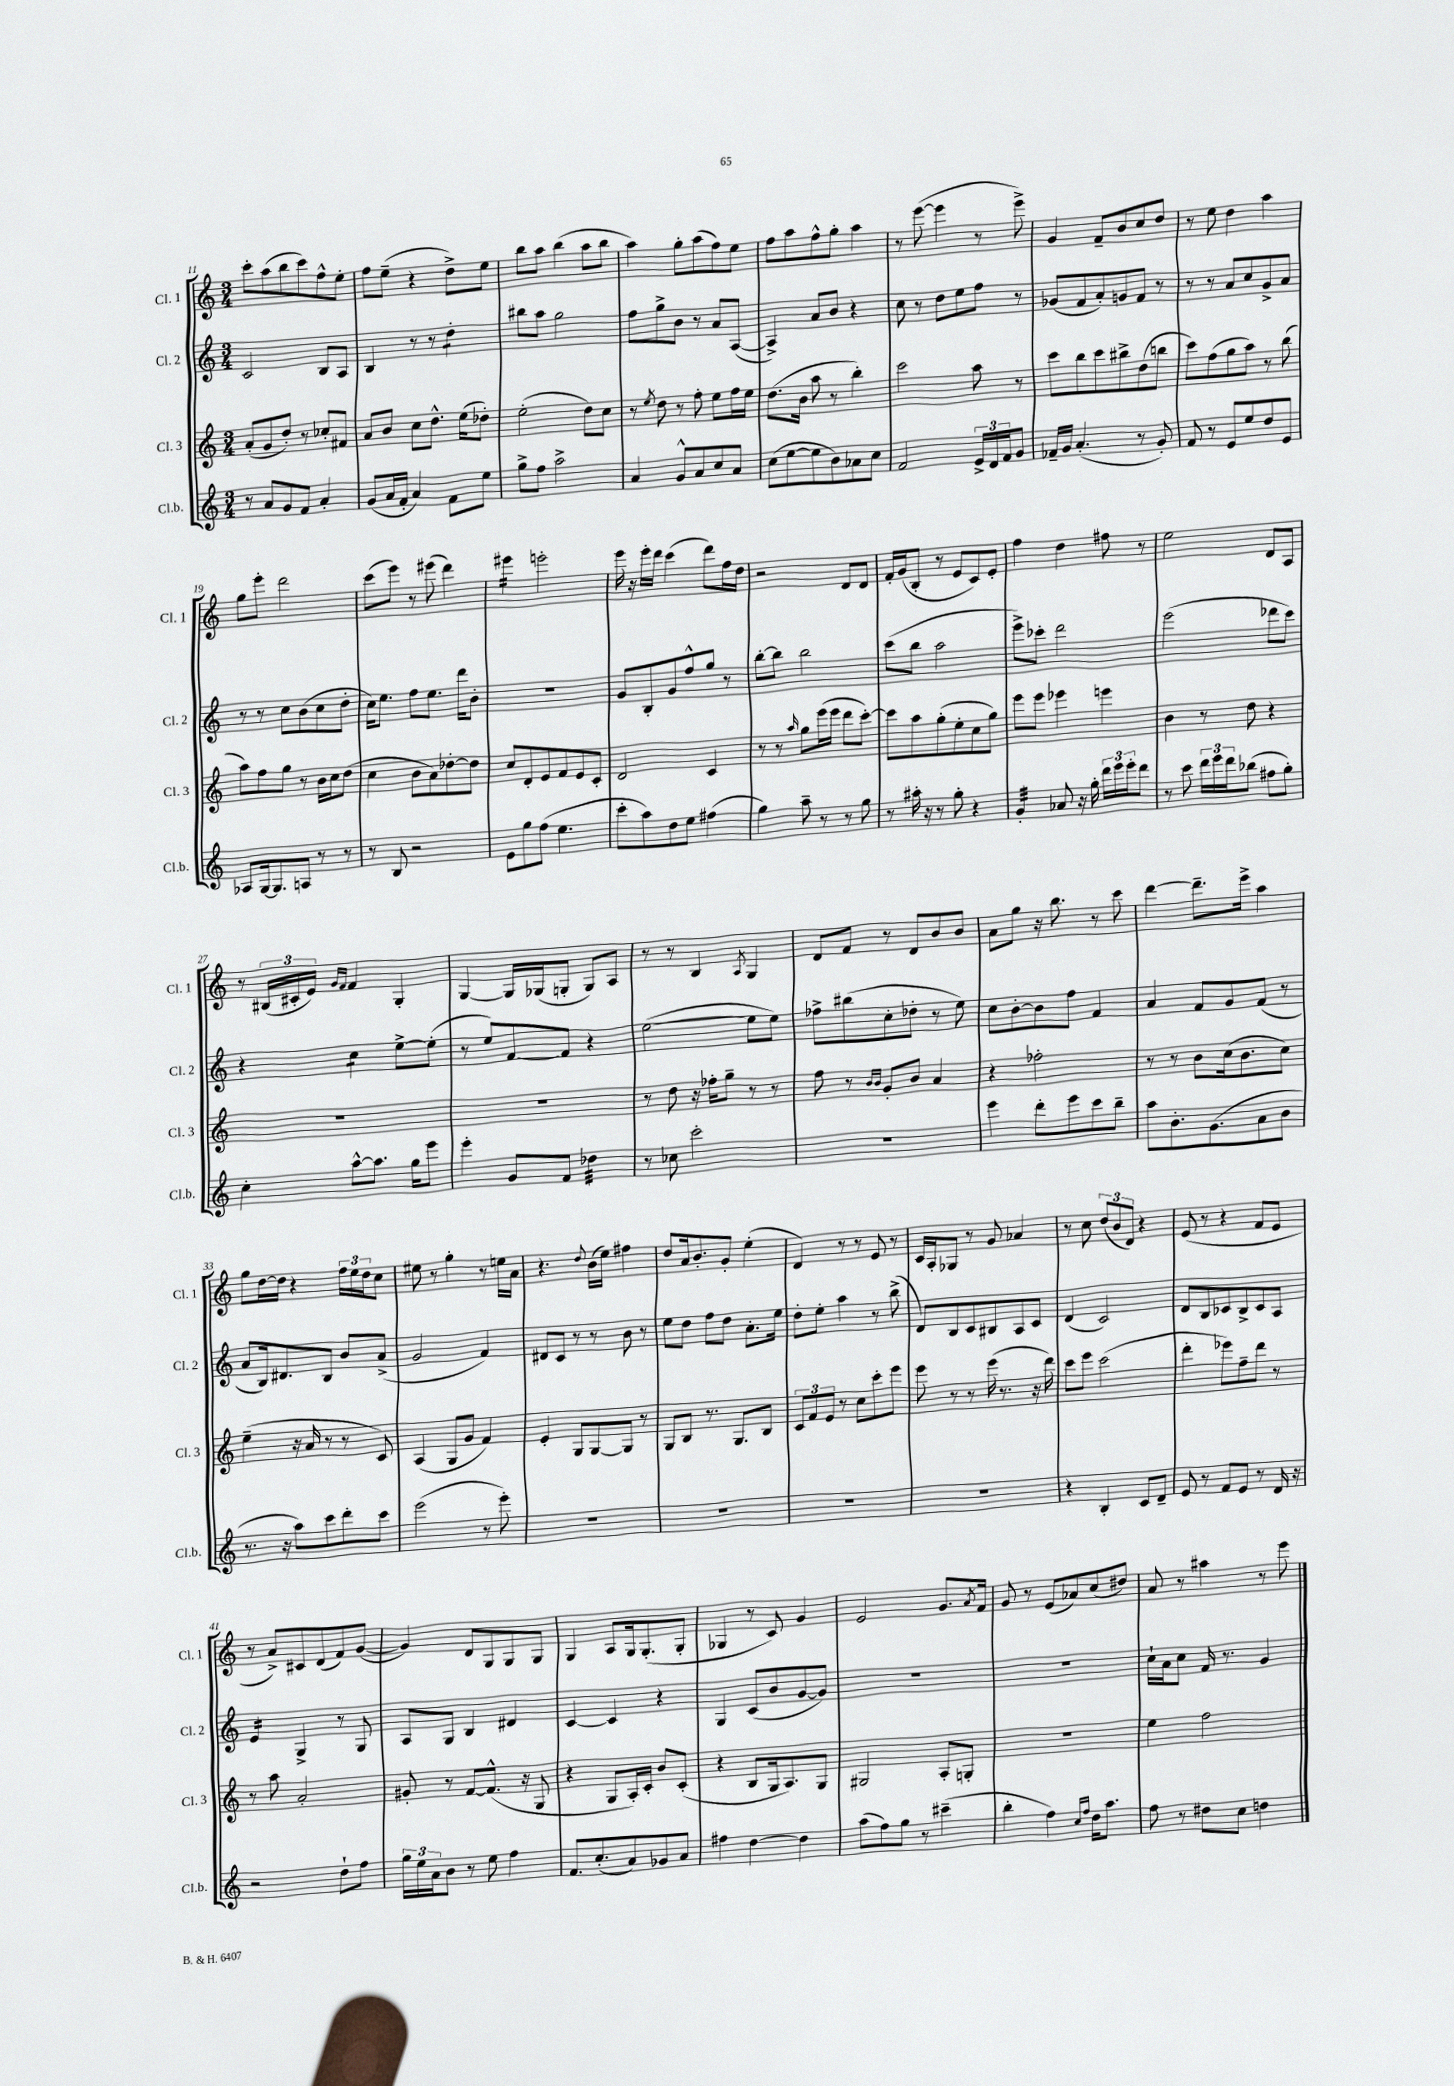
<<
\new StaffGroup <<
\new Staff = "s0" \with { instrumentName = "Cl. 1" shortInstrumentName = "Cl. 1" } {
    \clef treble \key c \major \numericTimeSignature \time 3/4
    c'''8-. a''8( b''8 c'''8) f''8-^ e''8-. |
    f''8 e''8--( r4 d''8->) e''8 |
    b''8 a''8 b''4( a''8 b''8 |
    a''4) g''8-. a''8( f''8) e''8 |
    f''8 a''8 f''8-^ g''8-. a''4 |
    r8 e'''8~( e'''4 r8 e'''8->) |
    g'4 f'8-- b'8 c''8 d''8 |
    r8 e''8 d''4 a''4 |
    g''8 e'''8-. d'''2 |
    c'''8( e'''8) r8 eis'''8( d'''4) |
    eis'''4:16 e'''2-. |
    e'''16 r16 e'''16-. d'''16 c'''4( d'''8) f''16 d''16 |
    r2 d'8 d'8 |
    f'16-. g'16( b8-. r8 e'8 c'8) e'8-. |
    f''4 d''4 fis''8 r8 |
    e''2 d'8 a8 |
    r8 \tuplet 3/2 { bis16( cis'16-. e'16) } \grace { g'16 f'16 } f'4 g4-. |
    g4~ g16 ges16( g8-. g8) a8 |
    r8 r8 b4 \acciaccatura { a8 } g4 |
    d'8 f'8 r8 d'8 b'8 b'8 |
    a'8 g''8 r16 b''8. r8 c'''8 |
    d'''4~ d'''8.-- e'''16-> a''4 |
    g''8 d''16~ d''16 r4 \tuplet 3/2 { f''16 e''16 d''16 } c''8 |
    eis''8 r8 g''4-. r8 e''16 a'16 |
    r4. \appoggiatura { d''8 } b'16( e''16) fis''4 |
    d''8 a'16 b'8.-. g'8-. e''4-.( |
    d'4) r8 r8 e'8 r8 |
    c'16 a16-. ges8 r8 g'8 aes'4 |
    r8 c''8 \tuplet 3/2 { d''8( b'8 d'8) } r4 |
    e'8( r8 r4 f'8 e'8 |
    r8 a'8->) cis'8 d'8( f'8) g'8~( |
    g'4) d'8 g8 g8 g8 |
    g4 a8 g16 g8.-.( g8-. |
    ges4 r8 c'8) g'4 |
    e'2 g'8. \acciaccatura { a'8 } f'16 |
    g'8 r8 e'8( aes'8) c''8( dis''8) |
    a'8 r8 ais''4 r8 e'''8 \bar "|." |
}
\new Staff = "s1" \with { instrumentName = "Cl. 2" shortInstrumentName = "Cl. 2" } {
    \clef treble \key c \major \numericTimeSignature \time 3/4
    c'2 b8 a8 |
    b4 r8 r8 d''4:8-. |
    bis''8 a''8 g''2 |
    f''8 g''8-> b'8 r8 a'8 a8~( |
    a4->) a'8 b'8 r4 |
    c''8 r8 d''8 e''8 f''8 r8 |
    ges'8( f'8 a'8-.) g'8 f'8 r8 |
    r8 r8 a'8 c''8 g'8-> a'8 |
    r8 r8 c''8 b'8( c''8 d''8-. |
    c''16) e''8. f''8 e''8. d'''16 b'8-. |
    R2. |
    g'8 b8-. g'8 f''8-^ g''8 r8 |
    b''8~-. b''8 b''2 |
    c'''8( b''8 a''2 |
    e'''8->) ces'''8-. d'''2 |
    e'''2( des'''8 c'''8) |
    r4 c''4:8 e''8~-> e''8-.( |
    r8 e''8) f'8~ f'8 r4 |
    e''2~( e''8 e''8) |
    fes''8-> bis''8( c''8-. des''8-. r8 e''8) |
    c''8 b'8~-. b'8 f''8 f'4 |
    a'4 f'8 g'8 f'8( r8 |
    a'8 b16) dis'8. b8 b'8 a'8->( |
    g'2 f'4) |
    dis'8 c'8 r8 r8 b'8 r8 |
    e''8 d''8 f''8 d''8 a'8.-. e''16 |
    d''8-. e''8-. a''4 r8 b''8->( |
    d'8) b8 c'8 bis8 a8 c'8 |
    d'4( c'2) |
    d'8 b8 ces'8 b8-> ces'8 a8 |
    e'4:16 g4-> r8 g8 |
    a8 g8 b4 dis'4 |
    c'4~ c'4 r4 |
    g4 c'8( b'8 g'8~ g'8) |
    R2. |
    R2. |
    c''16-! a'16 c''8 f'16 r8. g'4 \bar "|." |
}
\new Staff = "s2" \with { instrumentName = "Cl. 3" shortInstrumentName = "Cl. 3" } {
    \clef treble \key c \major \numericTimeSignature \time 3/4
    a'8-.( g'8 d''8-.) r8 ces''8-. fis'8 |
    a'8 b'8 c''8 d''8.-^ e''16( des''8-.) |
    e''2-.( d''8) c''8 |
    r8 \acciaccatura { e''8 } d''8 r8 f''8-. e''8 f''16 e''16 |
    d''8.( b'16 a''8 r8 b''4-.) |
    c'''2 a''8 r8 |
    c'''8 b''8 c'''8 bis''8-> d''8( b''8 |
    c'''8) f''8( g''8 a''8) r8 b''8( |
    a''8) f''8 g''8 r8 b'16 c''16 d''8( |
    c''4 b'8 a'8) des''8~-. des''8 |
    c''8 d'8-. e'8 f'8 e'8 c'8-. |
    d'2 c'4 |
    r8 r8 \grace { a''16 } g''8 e'''16( e'''16 d'''8 c'''8~-.) |
    c'''8 a''8 g''8-.( e''8-. c''8 g''8) |
    e'''8 e'''8 ees'''4 e'''4 |
    b'4 r8 d''8 r4 |
    R2. |
    R2. |
    r8 d''8 r16 fes''16-. g''8-- r8 r8 |
    f''8 r8 \grace { b'16 b'16 } g'8-. b'8 a'4 |
    r4 fes''2-. |
    r8 r8 b'8 c''16( b'8. c''8) |
    e''4--( r16 a'16 r8 r8 c'8) |
    a4( g8 g'8 f'4) |
    e'4-. g8 g8~ g8 r8 |
    g8 b8 r8. g8. b8 |
    \tuplet 3/2 { c'8 f'8 e'8 } r8 c''8 c'''8-. e'''8 |
    e'''8 r8 r8 e'''16( r8. r16 d'''16) |
    c'''8 e'''8 c'''2( |
    d'''4-. ees'''8) f''8-- d'''8 r8 |
    r8 a''8 a'2-. |
    gis'8-. r8 f'8~ f'8.-^( r16 g8 |
    r4 g8 a16-.) c'16-. b'8 c'8-.( |
    r4 b8 g16 a8.) g8 |
    gis2 a8-. g8-. |
    R2. |
    e''4 f''2 \bar "|." |
}
\new Staff = "s3" \with { instrumentName = "Cl.b." shortInstrumentName = "Cl.b." } {
    \clef treble \key c \major \numericTimeSignature \time 3/4
    r8 a'8 g'8 f'8 a'4-. |
    g'8( a'16 f'16-. a'4) f'8 e''8 |
    g''8-> f''8 a''2-> |
    a'4 g'8-^ a'8 c''8 a'8 |
    c''8( e''8~ e''8 b'8) aes'8 c''8 |
    f'2 \tuplet 3/2 { e'16-> d'16 f'16 } g'8 |
    fes'16-- g'16 a'4.-.( r8 g'8-.) |
    f'8 r8 e'8 e''8 d''8 e'8 |
    aes8 g16~ g8. a8 r8 r8 |
    r8 b8 r2 |
    e'8 g''8 f''8( e''4. |
    c'''8-. a''8) d''8 e''8 fis''4( |
    g''4) a''8-- r8 r8 g''8 |
    r8 ais''16-. r16 r8 g''8-. r4 |
    g'4:32-. aes'8 r16 g''16-. \tuplet 3/2 { d'''16 e'''16 e'''16-. } d'''8 |
    r8 c'''8 \tuplet 3/2 { d'''16 e'''16 d'''16 } bes''8( fis''8 g''8-.) |
    c''4-. a''8~-^ a''8. g''16 e'''8 |
    e'''4-. g'8 f'8 des''4:32 |
    r8 ces''8 c'''2-. |
    R2. |
    e'''4 d'''8-. e'''8 c'''8 b''8-- |
    a''8 b'8.-. g'8.( a'8 b'8 |
    r8. r16 a''8) c'''8 d'''8-. c'''8 |
    e'''2( r8 e'''8-.) |
    R2. |
    R2. |
    R2. |
    R2. |
    r4 b4-. c'8 d'8-- |
    e'8 r8 f'8 e'8 r8 d'16 r16 |
    r2 d''8-! f''8 |
    \tuplet 3/2 { g''16 e''16 a'16 } b'8 r8 e''8 f''4 |
    f'8. c''8.-.( a'8) ges'8 a'8 |
    fis''4 d''4~ d''4 |
    a''8( f''8) g''8 r8 cis'''4--( |
    b''4-. f''4) \grace { c''16 f''16 } d''16 a''8. |
    f''8 r8 dis''8 c''8 d''4 \bar "|." |
}
>>
>>
\layout { \context { \Score currentBarNumber = #11 } }
